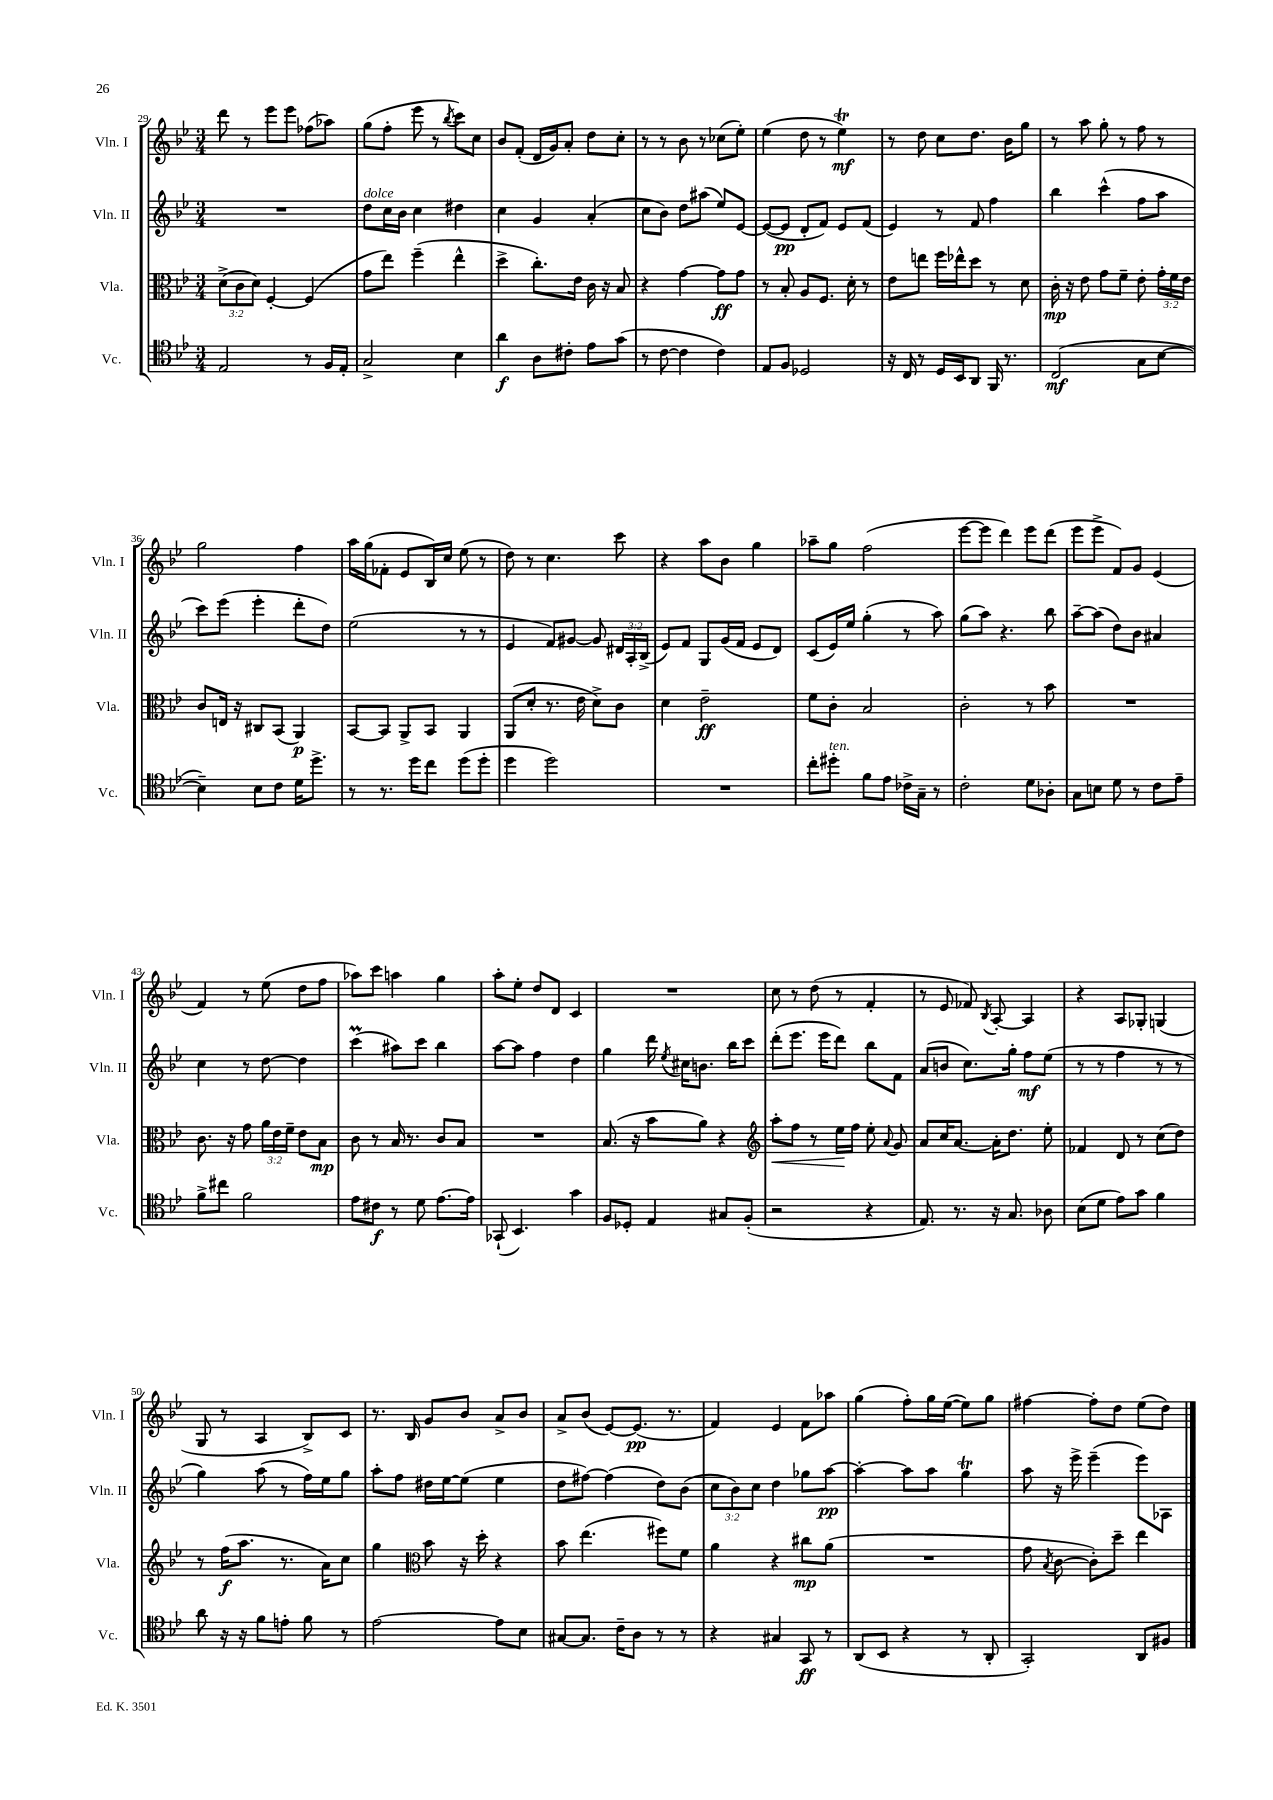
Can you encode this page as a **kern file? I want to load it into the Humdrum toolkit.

**kern	**kern	**kern	**kern
*staff4	*staff3	*staff2	*staff1
*clefC4	*clefC3	*clefG2	*clefG2
*k[b-e-]	*k[b-e-]	*k[b-e-]	*k[b-e-]
*M3/4	*M3/4	*M3/4	*M3/4
2E-	(12d^	2.r	8ddd
.	12c	.	.
.	.	.	8r
.	12d)	.	.
.	[4F'	.	8eee-
.	.	.	8eee-
8r	(4F]	.	(8ff-
16F	.	.	8aa-)
16E-'	.	.	.
=	=	=	=
2G^	8g	8dd	(8gg
.	8ee-)	16cc	8ff'
.	.	16b-	.
.	(4ff~	4cc	8eee-
.	.	.	8r
.	.	.	8qbb-
4B-	4ee-^^	4dd#	8ccc)
.	.	.	8cc
=	=	=	=
4a	4dd^	4cc	8b-
.	.	.	(8f'
8A	8.cc')	4g	16d
.	.	.	16g)
8c#'	.	.	8a'
.	16e-	.	.
8e-	16c	(4a'	8dd
.	16r	.	.
(8g	8B-	.	8cc'
=	=	=	=
8r	4r	8cc	8r
[8c	.	8b-)	8r
4c]	[4g	8dd	8b-
.	.	(8aa#	8r
4c)	8g]	8ee-)	(8cc-
.	8g	[8e-	8ee-')
=	=	=	=
8E-	8r	(8e-_	(4ee-
8F	8B-'	8e-]	.
2D-	8A	8d'	8dd
.	8.F	8f)	8r
.	.	8e-	4ee-)
.	16d'	.	.
.	8r	(8f	.
=	=	=	=
16r	8e-	4e-)	8r
16C	.	.	.
8r	8ee	.	8dd
16D	16ff	8r	8cc
16BB-	16ee-^^	.	.
8AA	8dd	8f	8.dd
16FF	8r	4ff	.
8.r	.	.	16b-
.	8d	.	8gg
=	=	=	=
(2C	16c'	4bb-	8r
.	16r	.	.
.	8e-	.	8aa
.	8g	(4ccc^^	8gg'
.	8f~	.	8r
8G	8e-'	8ff	8ff
[8B-	24g'	8aa	8r
.	24f	.	.
.	24e-	.	.
=	=	=	=
4B-~])	8c	8ccc)	2gg
.	16E	(8eee-	.
.	16r	.	.
8B-	8C#	4eee-'	.
8c	(8BB-	.	.
16d	4AA)	8ddd'	4ff
8.dd^	.	.	.
.	.	8dd)	.
=	=	=	=
8r	[8BB-	(2ee-	16aa
.	.	.	(16gg
8.r	8BB-]	.	8f-'
.	8AA^	.	8e-
16dd	.	.	.
8cc	8BB-	.	16B-)
.	.	.	16cc
(8dd	4AA	8r	(8ee-
8dd'	.	8r	8r
=	=	=	=
4dd	(8AA	4e-	8dd)
.	8d'	.	8r
2dd)	8.r	8f)	4.cc
.	.	[8g#	.
.	16e-	.	.
.	8d^)	8g#]	.
.	8c	24d#	8ccc
.	.	24A'	.
.	.	(24B-^	.
=	=	=	=
2.r	4d	8e-)	4r
.	.	8f	.
.	2e-~	8G	8aa
.	.	(16g	8b-
.	.	16f	.
.	.	8e-	4gg
.	.	8d)	.
=	=	=	=
8cc'	8f	(8c	8aa-~
8dd#'	8c'	16e-)	8gg
.	.	16ee-	.
8f	2B-	(4gg'	(2ff
8e-	.	.	.
16c-^	.	8r	.
16G~	.	.	.
8r	.	8aa)	.
=	=	=	=
2c'	2c'	(8gg	[8eee-
.	.	8aa)	8eee-]
.	.	4.r	4ddd)
8d	8r	.	8eee-
8A-'	8b-	8bb-	(8ddd
=	=	=	=
8G	2.r	[8aa~	8eee-
8B	.	(8aa]	8eee-^
8d	.	8dd)	8f)
8r	.	8b-	8g
8c	.	4a#	(4e-
8e-~	.	.	.
=	=	=	=
8f^	8.c	4cc	4f)
8cc#	.	.	.
.	16r	.	.
2f	8g	8r	8r
.	24a	[8dd	(8ee-
.	24e-	.	.
.	24f~	.	.
.	8e-	4dd]	8dd
.	8B-	.	8ff
=	=	=	=
8e-	8c	(4ccc	8aa-)
8c#	8r	.	8ccc
8r	16B-	8aa#)	4aa
.	8.r	.	.
8d	.	8ccc	.
[8.e-	8c	4bb-	4gg
.	8B-	.	.
16e-]	.	.	.
=	=	=	=
(8GG-`	2.r	[8aa	8aa'
4.BB-)	.	8aa]	8ee-'
.	.	4ff	8dd
.	.	.	8d
4g	.	4dd	4c
=	=	=	=
8F	(8.B-	4gg	2.r
8D-'	.	.	.
.	16r	.	.
4E-	8b-	16ddd	.
.	.	8qee-	.
.	.	16cc#	.
.	8a)	8.b	.
8G#	4r	.	.
.	.	16bb-	.
(8F'	.	8ccc	.
=	=	=	=
*	*clefG2	*	*
2r	8aa'	(8ddd'	8cc
.	8ff	8.eee-	8r
.	8r	.	(8dd
.	.	16eee-	.
.	16ee-	8ddd)	8r
.	16ff	.	.
4r	8ee-'	8bb-	4f'
.	8qqa	.	.
.	8g	8f	.
=	=	=	=
8.E-)	8a	(8a	8r
.	16cc	8b	8e-
8.r	[8.a	.	.
.	.	8.cc)	8f-)
.	.	.	8qB-
16r	16a']	.	[8A'
8.G	8.dd	16gg'	.
.	.	8ff	4A]
8A-	8ee-'	(8ee-	.
=	=	=	=
(8B-	4f-	8r	4r
8d	.	8r	.
8e-)	8d	4ff	8A
8g	8r	.	8G-'
4f	(8cc	8r	(4G
.	8dd)	8r	.
=	=	=	=
8a	8r	4gg)	8G
16r	(16ff	.	8r
16r	8.aa	.	.
8f	.	(8aa	4A
8e'	8.r	8r	.
8f	.	16ff)	8B-^)
.	16a)	16ee-	.
8r	8cc	8gg	8c
=	=	=	=
[2e-	4gg	8aa'	8.r
.	.	8ff	.
.	.	.	16B-
*	*clefC3	*	*
.	8b-	16dd#	8g
.	.	[16ee-	.
.	16r	(8ee-]	8b-
.	16dd'	.	.
8e-]	4r	4ee-	8a^
8B-	.	.	8b-
=	=	=	=
[8G#	8b-	8dd	8a^
8.G#]	(4.ee-	[8ff#)	(8b-
.	.	(4ff#]	[8e-)
16c~	.	.	.
8A	.	.	(8.e-]
8r	8ff#)	8dd)	.
.	.	.	8.r
8r	8f	(8b-	.
=	=	=	=
4r	4a	12cc	4f)
.	.	12b-)	.
.	.	12cc	.
4G#	4r	4dd	4e-
8GG	8cc#	8gg-	8f
8r	(8a	[8aa	8aa-
=	=	=	=
(8AA	2.r	4aa'_	(4gg
8BB-	.	.	.
4r	.	8aa]	8ff')
.	.	8aa	16gg
.	.	.	([16ee-
8r	.	4gg	8ee-])
8AA'	.	.	8gg
=	=	=	=
2GG')	8g	8aa	[4ff#
.	8qB-	.	.
.	[8c	16r	.
.	.	16eee-^	.
.	8c'])	(4eee-~	8ff#']
.	8dd~	.	8dd
8AA	4ee-	8eee-)	(8ee-
8F#	.	8A-	8dd)
==	==	==	==
*-	*-	*-	*-
